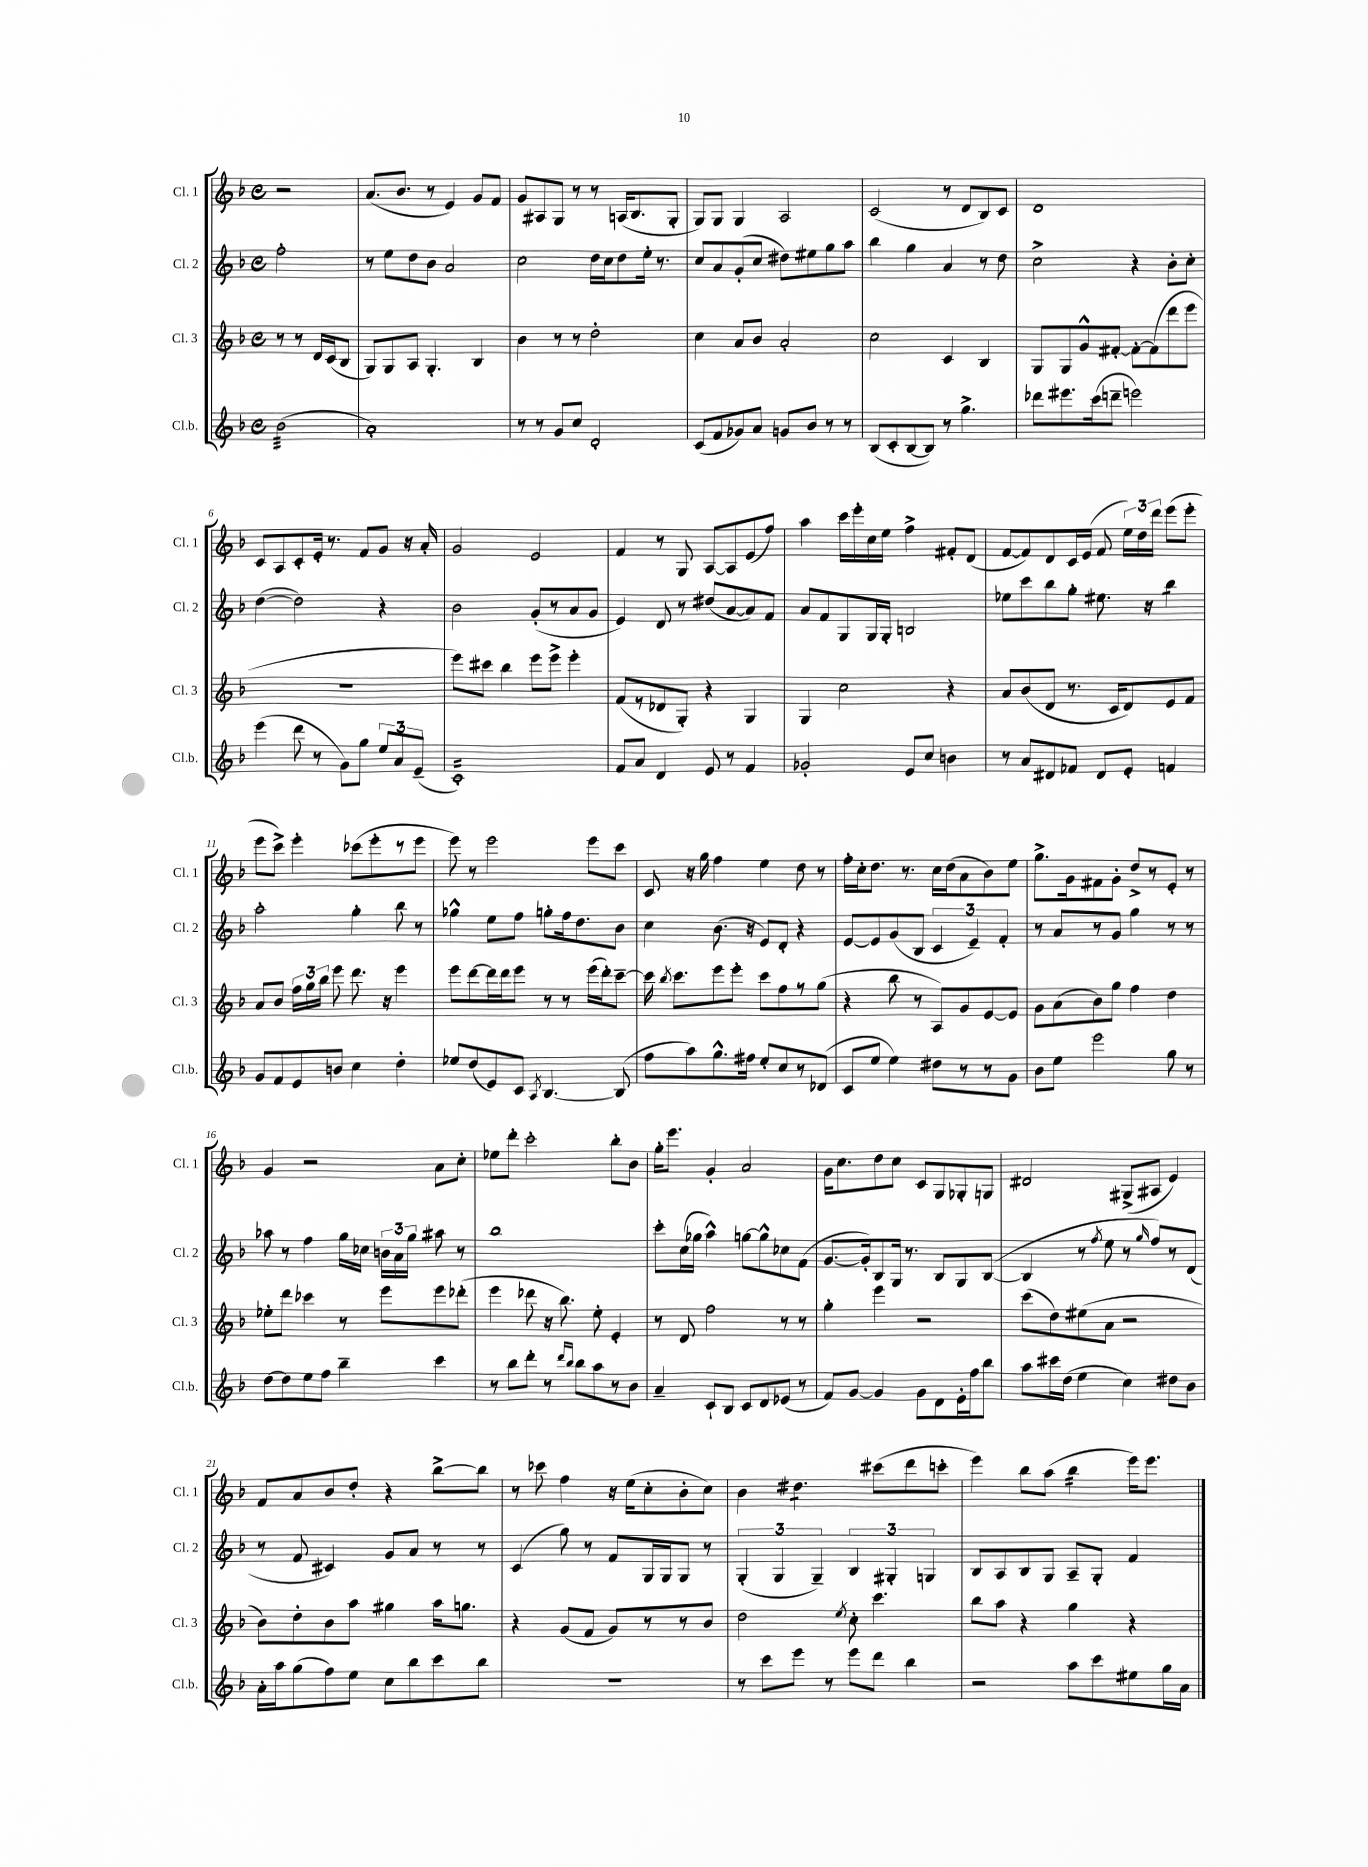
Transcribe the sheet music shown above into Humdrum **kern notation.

**kern	**kern	**kern	**kern
*staff4	*staff3	*staff2	*staff1
*clefG2	*clefG2	*clefG2	*clefG2
*k[b-]	*k[b-]	*k[b-]	*k[b-]
*M4/4	*M4/4	*M4/4	*M4/4
*met(c)	*met(c)	*met(c)	*met(c)
(2b-\	8r	2ff'\	2r
.	8r	.	.
.	16d/LL	.	.
.	(16c/J	.	.
.	8B-/J	.	.
=	=	=	=
1a')	8G/L)	8r	(8.a/L
.	8G/	8ee\L	.
.	.	.	8.b-/J
.	8A/J	8dd\	.
.	4.G'/	8b-\J	8r
.	.	2a/	4e/)
.	4B-/	.	8g/L
.	.	.	8f/J
=	=	=	=
8r	4b-\	2cc\	8g/L
8r	.	.	8A#/
8g/L	8r	.	8G/J
8cc/J	8r	.	8r
2d'/	2dd'\	16dd\LL	8r
.	.	16cc\J	.
.	.	8dd\	(16A/LK
.	.	.	8.B-/
.	.	16ee'\Jk	.
.	.	8.r	.
.	.	.	8G'/J
=	=	=	=
(8c/L	4cc\	8cc/L	8G/L)
8f/	.	8a/	8G/J
8g-/)	8a/L	(8g'/	4G/
8a/J	8b-/J	8cc/J	.
8g/L	2a'/	8dd#\L)	2A/
8b-/J	.	8ee#\	.
8r	.	8gg\	.
8r	.	8aa\J	.
=	=	=	=
(8B-/L	2cc\	4bb-\	(2c/
8c'/	.	.	.
[8B-/	.	4gg\	.
8B-/]J)	.	.	.
8r	4c/	4a/	8r
4.gg^\	.	.	8d/L
.	4B-/	8r	8B-/)
.	.	8dd\	8c/J
=	=	=	=
8ddd-\L	8G/L	2cc^\	1d
8.eee#\	8G/	.	.
.	8g^^/	.	.
(16ccc\k	.	.	.
8ddd~\J	[8f#'/J	.	.
2eee\)	8f#'\_L	4r	.
.	(8f#\]	.	.
.	8ddd\	8b-'\L	.
.	8eee\J	8cc'\J	.
=	=	=	=
(4eee\	1r	([4dd\	8c/L
.	.	.	8A/
8ddd\	.	2dd\])	8c'/
8r	.	.	16e'/Jk
.	.	.	8.r
8g\L)	.	.	.
8gg\J	.	.	8f/L
12ee/L	.	4r	8g/J
12a/	.	.	.
.	.	.	16r
(12e~/J	.	.	.
.	.	.	16a'/
=	=	=	=
1c')	8eee\L)	2b-\	2g/
.	8ccc#\J	.	.
.	4bb-\	.	.
.	8eee\L	(8g'/L	2e/
.	8eee^\J	8r	.
.	4eee'\	8a/	.
.	.	8g/J	.
=	=	=	=
8f/L	(8f/L	4e/)	4f/
8a/J	8r	.	.
4d/	8d-/	8d/	8r
.	8G'/J)	8r	8G/
8e/	4r	(8dd#/L	[8A/L
8r	.	[8a/	8A/]
4f/	4G/	8a/])	(8e/
.	.	8f/J	8ff/J)
=	=	=	=
2g-'/	4G/	8a/L	4aa\
.	.	8f/	.
.	2cc\	8G/	16ccc\LL
.	.	.	16eee'\
.	.	16G/L	16cc\
.	.	16G'/JJ	16ee\JJ
8e/L	.	2B/	4ff^\
8cc/J	.	.	.
4b\	4r	.	8f#'/L
.	.	.	(8d/J
=	=	=	=
8r	8a/L	8ee-\L	[8f/L
8a/L	(8b-/	8ccc\	8f/])
8d#/	8d/J	8bb-\	8d/
8f-/J	8.r	8gg'\J	16c/L
.	.	.	(16e/JJ
8d#/L	.	8.ee#\	8f/
.	16c/LK	.	.
8e'/J	8d/)	.	24ee\LL)
.	.	.	24dd\
.	.	16r	.
.	.	.	24ddd\JJ
4f/	8e/	4bb-\	(8eee\L
.	8f/J	.	8eee'\J
=	=	=	=
8g/L	8a/L	2aa'\	8eee\L
8f/	8b-/J	.	8ccc^\J)
8e/	24ff\LL	.	4eee'\
.	24gg\	.	.
.	24bb-\JJ	.	.
8b/J	8eee\	.	.
4cc\	8.ddd\	4gg'\	(8ccc-\L
.	.	.	8eee'\
.	16r	.	.
4dd'\	4eee\	8bb-\	8r
.	.	8r	8eee\J
=	=	=	=
8ee-/L	8eee\L	4gg-^^\	8eee\)
(8dd/	[8ddd\	.	8r
8e/)	16ddd\]L	8ee\L	2eee\
.	16ddd\J	.	.
8c/J	8eee\J	8ff\J	.
8qA/	.	.	.
[4.B-/	8r	8gg'\L	.
.	8r	16ff\k	.
.	.	8.dd\	.
.	(16eee\LL	.	8eee\L
.	16ddd'\J)	.	.
(8B-/]	[8ccc~\J	8b-\J	8ccc\J
=	=	=	=
8ff\L	16ccc\]	4cc\	8c/
.	8qbb-/	.	.
.	8.ccc\L	.	.
8aa\)	.	.	16r
.	.	.	16gg\
8.gg^^\	8eee\	(8.b-\	4ff\
.	8eee'\J	.	.
16ff#\Jk	.	16r	.
8ee'/L	8ccc\L	8e/L)	4ee\
8cc/	8ff\	8d'/J	.
8r	8r	4r	8dd\
(8d-/J	(8gg\J	.	8r
=	=	=	=
8c/L	4r	[8e/L	16ff'\LL
.	.	.	16cc'\J
8ee/J	.	8e/]	8.dd\J
4ee\)	8bb-\	(8g/	.
.	.	.	8.r
.	8r	8B-/J	.
8dd#\L	8A/L)	6c/	16cc\LL
.	.	.	(16dd\J
8r	8g/	.	8a\
.	.	6e~/)	.
8r	[8e/	.	8b-\)
.	.	6f'/	.
8g\J	8e/]J	.	8ee\J
=	=	=	=
8b-\L	8g\L	8r	8.gg^\L
8ee\J	(8a\	8a/L	.
.	.	.	16g\k
2eee\	8b-\)	8r	8f#\
.	8gg\J	8g/J	8g'\J
.	4ff\	4gg\	8dd^/L
.	.	.	8r
8gg\	4dd\	8r	8e'/J
8r	.	8r	8r
=	=	=	=
[8dd\L	8ee-'\L	8aa-\	4g/
8dd\]	8ddd\J	8r	.
8ee\	4ccc-\	4ff\	2r
8ff\J	.	.	.
4bb-~\	8r	16gg\LL	.
.	.	16cc-\JJ	.
.	8eee\L	24b\LL	.
.	.	24a\	.
.	.	24gg\JJ	.
4ccc\	8eee\	8aa#\	8a\L
.	(8ddd-'\J	8r	8cc'\J
=	=	=	=
8r	4eee\	1bb-	8ee-\L
8bb-\L	.	.	8ddd'\J
8ddd'\J	8ddd-\	.	2ccc'\
8r	16r	.	.
.	8.bb-\)	.	.
16qqddd/LL	.	.	.
16qqbb-/JJ	.	.	.
8bb-\L	.	.	.
8aa\	8ee'\	.	.
8r	4e'/	.	8bb-'\L
8b-\J	.	.	8b-\J
=	=	=	=
4a~/	8r	8ccc'\L	16gg'\LK
.	.	.	8.eee\J
.	8d/	(16cc\L	.
.	.	16gg-\JJ	.
8c`/L	2ff\	4aa^^\)	4g'/
8B-/J	.	.	.
8c/L	.	[8gg\L	2a/
8d/	.	8gg^^\]	.
(8e-/J	8r	8cc-\	.
8r	8r	(8f\J	.
=	=	=	=
8f/L)	4gg'\	[8.g/L	16g\LK
.	.	.	8.cc\
[8g/J	.	.	.
.	.	16g'/]k)	.
4g/]	4eee\	8B-/	8dd\
.	.	16G/Jk	8cc\J
.	.	8.r	.
8g\L	2r	.	8c/L
8d\	.	8B-/L	8G/
16e'\L	.	8G/	8G-'/
16ff\J	.	.	.
8bb-\J	.	([8B-/J	8G/J
=	=	=	=
8aa\L	(8ccc\L	4B-/]	2d#/
16ccc#\L	8dd\)	.	.
(16dd\JJ	.	.	.
4ee\	(8ee#\	8r	.
.	.	8qff/	.
.	8a\J	8ee\	.
4cc\)	2r	8r	(8G#^/L
.	.	16qqgg/	.
.	.	8ff/L)	8A#/J
8dd#\L	.	8r	4e/)
8b-\J	.	(8d/J	.
=	=	=	=
16a'\LL	8b-\L)	8r	8f/L
16aa\J	.	.	.
(8gg\	8dd'\	8f/	8a/
8ff\)	8b-\	4c#/)	8b-/
8ee\J	8aa\J	.	8dd'/J
8cc\L	4gg#\	8g/L	4r
8bb-\	.	8a/J	.
8ccc\	16aa\LK	8r	[8bb-^\L
.	8.gg\J	.	.
8bb-\J	.	8r	8bb-\]J
=	=	=	=
1r	4r	(4c/	8r
.	.	.	8ccc-\
.	(8g/L	8gg\)	4ff\
.	8f/J	8r	.
.	8g/L)	8f/L	16r
.	.	.	(16ee\LK
.	8r	16G/L	8cc'\
.	.	16G/J	.
.	8r	8G/J	8b-'\
.	8b-/J	8r	8cc\J)
=	=	=	=
8r	2dd\	(6G'/	4b-\
8ccc\L	.	.	.
.	.	6G/	.
8eee\J	.	.	4.dd#\
.	.	6G~/)	.
8r	.	.	.
.	8qee/	.	.
8eee\L	8cc'\	6B-/	.
8ddd\J	4.ccc\	.	(8ccc#\L
.	.	6G#'/	.
4bb-\	.	.	8ddd\
.	.	6G/	.
.	.	.	8ccc'\J
=	=	=	=
2r	8bb-\L	8B-/L	4eee\)
.	8aa\J	8A/	.
.	4r	8B-/	8bb-\L
.	.	8G/J	(8aa\J
8aa\L	4gg\	8A~/L	4bb-\
8ccc\	.	8G'/J	.
8ee#\	4r	4f/	16eee\LK)
.	.	.	8.eee\J
16gg\L	.	.	.
16a\JJ	.	.	.
==	==	==	==
*-	*-	*-	*-
